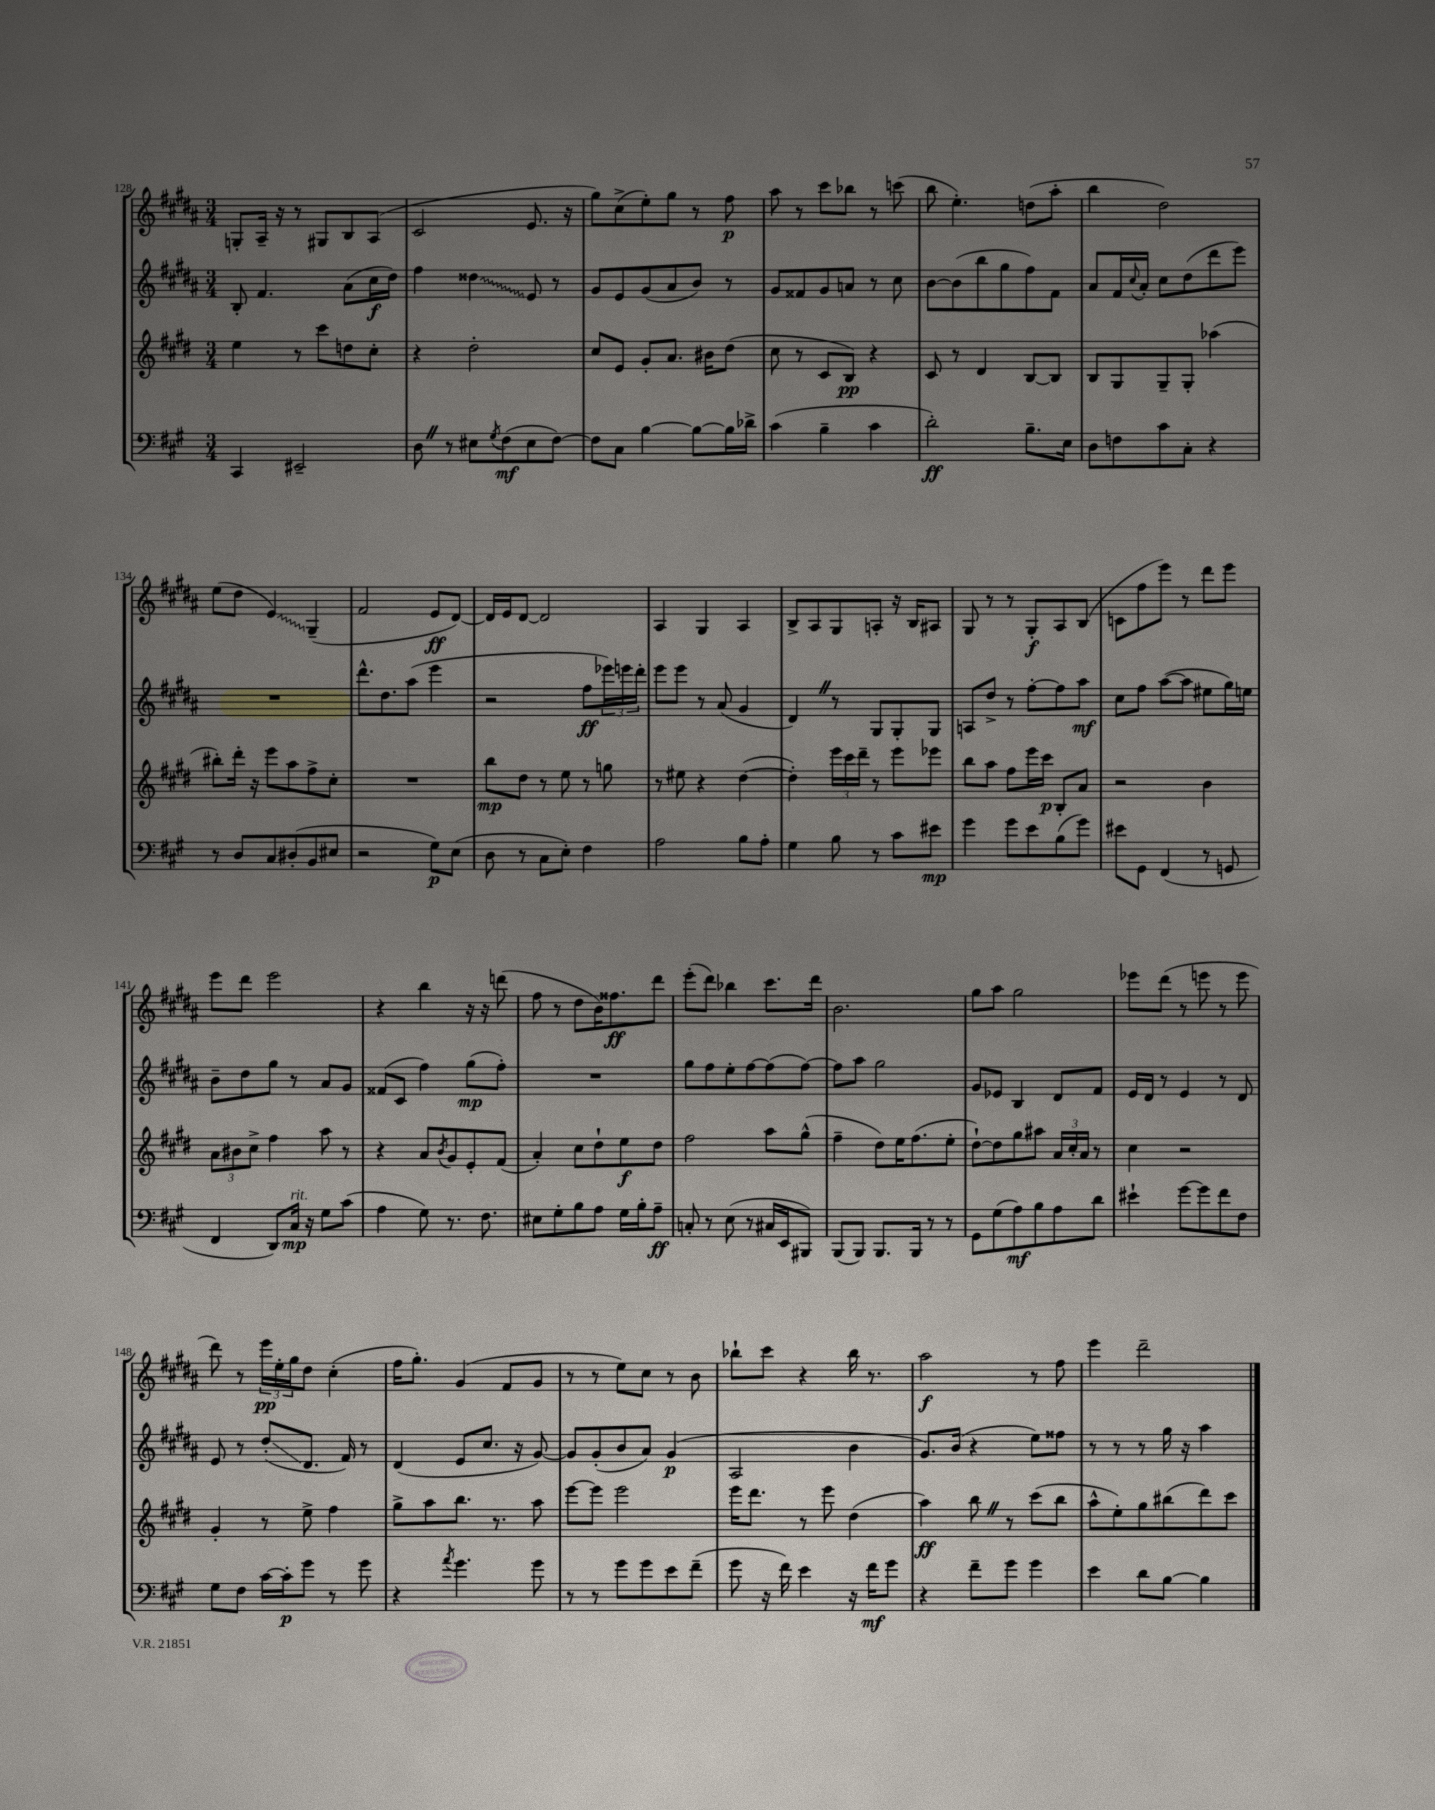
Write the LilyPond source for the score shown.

<<
\new StaffGroup <<
\new Staff = "s0" {
    \clef treble \key b \major \numericTimeSignature \time 3/4
    g8-. ais16-- r16 r8 gis8 b8 ais8( |
    cis'2 e'8. r16 |
    gis''8) cis''8->( e''8-.) gis''8 r8 fis''8\p |
    ais''8 r8 cis'''8 bes''8 r8 c'''8( |
    b''8 e''4.-.) d''8( ais''8-. |
    b''4 dis''2) |
    e''8( dis''8 \once \override Glissando.style = #'zigzag e'4\glissando) gis4--( |
    fis'2 e'8\ff dis'8~) |
    dis'16 e'16 dis'8~ dis'2 |
    ais4 gis4 ais4 |
    b8-> ais8 gis8 a8-. r16 b16 ais8 |
    gis8 r8 r8 gis8-.\f ais8 b8( |
    c'8 fis''8 e'''8) r8 dis'''8 e'''8 |
    e'''8 dis'''8 e'''2 |
    r4 b''4 r16 r16 d'''8( |
    fis''8 r8 dis''8 b'16) fisis''8.\ff dis'''8 |
    e'''8-.( dis'''8) bes''4 cis'''8. dis'''16 |
    b'2. |
    gis''8 ais''8 gis''2 |
    ees'''8 dis'''8( r8 e'''8 r8 e'''8 |
    dis'''8) r8 \tuplet 3/2 { e'''16\pp e''16-. gis''16 } dis''8 cis''4-.( |
    fis''16 gis''8.-.) gis'4( fis'8 gis'8 |
    r8 r8 e''8) cis''8 r8 b'8 |
    bes''8-! cis'''8 r4 bes''16 r8. |
    ais''2\f r8 fis''8 |
    e'''4 dis'''2-- \bar "|." |
}
\new Staff = "s1" {
    \clef treble \key b \major \numericTimeSignature \time 3/4
    b8-. fis'4. ais'8( cis''16\f dis''16) |
    fis''4 \once \override Glissando.style = #'zigzag disis''4\glissando e'8 r8 |
    gis'8 e'8 gis'8( ais'8 b'8) r8 |
    gis'8 fisis'8 gis'8 a'8 r8 cis''8 |
    b'8~ b'8( b''8 gis''8 fis''8) fis'8 |
    ais'8 fis'16 \appoggiatura { cis''8 } ais'16-. cis''8 dis''8( dis'''8 e'''8) |
    R2. |
    dis'''8.-^ dis''8. ais''8( e'''4 |
    r2 fis''8\ff \tuplet 3/2 { ees'''16) e'''16 dis'''16-. } |
    e'''8 e'''8 r8 ais'8( gis'4 |
    dis'4) \once \override BreathingSign.text = \markup { \musicglyph "scripts.caesura.straight" } \breathe r8 gis8 gis8-. gis8 |
    a8 dis''8-> r8 fis''8~-. fis''8 ais''8\mf |
    cis''8 fis''8 ais''8~( ais''8 eis''8 gis''16) e''16 |
    b'8-- dis''8 gis''8 r8 ais'8 gis'8 |
    fisis'8( cis'8 fis''4) gis''8\mp( fis''8-.) |
    R2. |
    gis''8 fis''8 e''8-. fis''8~ fis''8( fis''8~) |
    fis''8 ais''8 gis''2 |
    gis'8 ees'8 b4 dis'8 fis'8 |
    e'16 dis'16 r8 e'4 r8 dis'8 |
    e'8 r8 dis''8-.\glissando( dis'8. fis'16) r8 |
    dis'4( e'8 cis''8. r16 gis'8~) |
    gis'8 gis'8-.( b'8 ais'8) gis'4\p( |
    ais2 b'4 |
    gis'8.) b'16( r4 e''8) fisis''8 |
    r8 r8 r8 gis''16 r16 ais''4 \bar "|." |
}
\new Staff = "s2" {
    \clef treble \key e \major \numericTimeSignature \time 3/4
    e''4 r8 cis'''8 d''8 cis''8-. |
    r4 dis''2-. |
    cis''8 e'8 gis'8-. a'8. bis'16 dis''8( |
    cis''8 r8 cis'8 b8\pp) r4 |
    cis'8 r8 dis'4 b8~ b8 |
    b8 gis8 gis8-- gis8-. aes''4( |
    bis''8-.) dis'''16-. r16 e'''8 a''8 fis''8-> cis''8-. |
    R2. |
    b''8\mp dis''8 r8 e''8 r8 g''8 |
    r8 eis''8 r4 dis''4~( |
    dis''4-.) \tuplet 3/2 { e'''16 cis'''16 dis'''16-- } r8 e'''8 ees'''8 |
    b''8 a''8 fis''8 e'''16 cis'''16\p b8-. a'8 |
    r2 b'4 |
    \tuplet 3/2 { a'8 bis'8 cis''8-> } fis''4 a''8 r8 |
    r4 a'8 \acciaccatura { b'8 } gis'8 e'8-. fis'8( |
    a'4-.) cis''8 dis''8-! e''8\f dis''8 |
    fis''2 a''8 gis''8-^( |
    fis''4-- dis''8) e''16 fis''8.( e''8-. |
    dis''8~-!) dis''8 gis''8 ais''8 \tuplet 3/2 { a'16 cis''16-. a'16 } r8 |
    cis''4 r2 |
    gis'4-. r8 e''8-> fis''4 |
    gis''8-> a''8 b''8. r8. a''8 |
    e'''8~ e'''8 e'''2 |
    e'''16 dis'''8. r8 e'''8 dis''4( |
    a''4\ff) b''8 \once \override BreathingSign.text = \markup { \musicglyph "scripts.caesura.straight" } \breathe r8 cis'''8( b''8 |
    a''8-^ e''8-.) gis''8 bis''8( dis'''8) cis'''8 \bar "|." |
}
\new Staff = "s3" {
    \clef bass \key a \major \numericTimeSignature \time 3/4
    cis,4 eis,2-- |
    d8 \once \override BreathingSign.text = \markup { \musicglyph "scripts.caesura.straight" } \breathe r8 eis8 \acciaccatura { gis8 } fis8\mf( eis8 fis8~) |
    fis8 cis8 b4~ b8~ b16 des'16-> |
    cis'4( b4-- cis'4 |
    d'2-.\ff) b8.-- e16 |
    d8 f8 cis'8 cis8-. r4 |
    r8 d8 cis8 dis8-.( b,8 eis8 |
    r2 gis8\p) e8( |
    d8 r8 cis8 e8-.) fis4 |
    a2 b8 a8-. |
    gis4 b8 r8 cis'8 eis'8\mp |
    gis'4 gis'8 e'8 b8( gis'8) |
    eis'8 gis,8 fis,4( r8 g,8 |
    fis,4 d,8) cis16\mp^\markup { \italic "rit." } r16 gis8 cis'8( |
    a4 gis8) r8. fis8. |
    eis8 gis8-. b8 a8 gis16 b16-. a8--\ff |
    c8-. r8 e8( r8 cis16 e,16 bis,,8) |
    b,,8( b,,8) b,,8. b,,16 r8 r8 |
    gis,8 gis8( a8\mf) b8 a8 d'8 |
    eis'4-! gis'8~ gis'8 fis'8 fis8 |
    gis8 fis8 cis'16~ cis'16-.\p gis'8 r8 gis'8 |
    r4 \acciaccatura { a'8 } gis'4. gis'8 |
    r8 r8 gis'8 gis'8 e'8 fis'8--( |
    gis'8 r16 fis'16) e'4 r16 fis'16\mf gis'8 |
    r4 fis'8-- gis'8 gis'4 |
    e'4 d'8 b8~ b4 \bar "|." |
}
>>
>>
\layout { \context { \Score currentBarNumber = #128 } }
